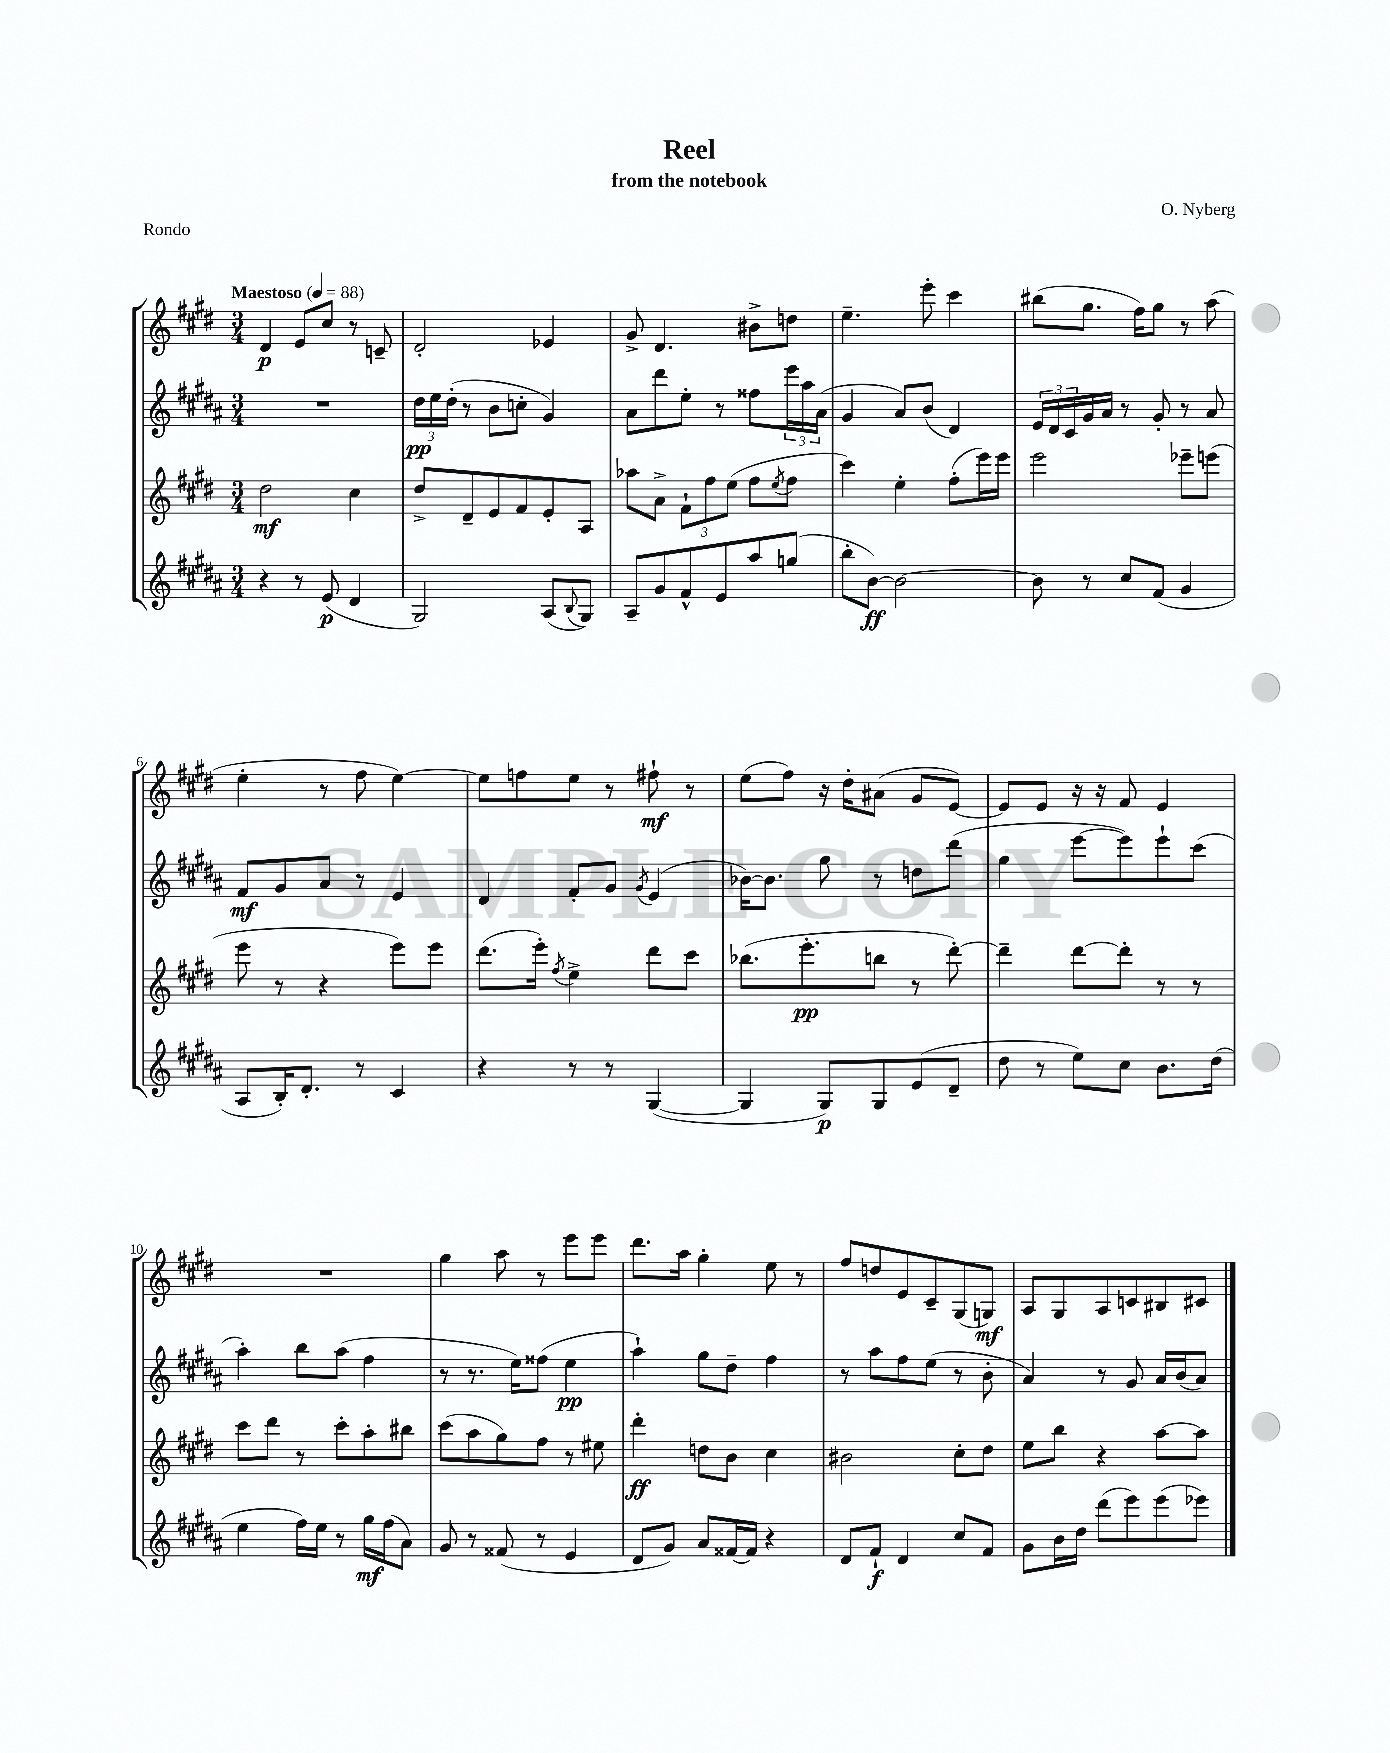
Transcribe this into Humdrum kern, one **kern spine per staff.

**kern	**dynam	**kern	**dynam	**kern	**dynam	**kern	**dynam
*part4	*part4	*part3	*part3	*part2	*part2	*part1	*part1
*staff4	*staff4	*staff3	*staff3	*staff2	*staff2	*staff1	*staff1
*clefG2	*	*clefG2	*	*clefG2	*	*clefG2	*
*k[f#c#g#d#a#]	*	*k[f#c#g#d#]	*	*k[f#c#g#d#a#]	*	*k[f#c#g#d#]	*
*M3/4	*	*M3/4	*	*M3/4	*	*M3/4	*
*MM88	*	*MM88	*	*MM88	*	*MM88	*
=1	=1	=1	=1	=1	=1	=1	=1
!	!	!	!	!	!	!LO:TX:a:B:t=Maestoso	!
4r	.	2dd#\	mf	2.r	.	4d#/	p
8r	.	.	.	.	.	8e/L	.
(8e/	p	.	.	.	.	8cc#/J	.
4d#/	.	4cc#\	.	.	.	8r	.
.	.	.	.	.	.	8cn~/	.
=2	=2	=2	=2	=2	=2	=2	=2
2G#/)	.	8dd#^/L	.	24dd#\LL	pp	2d#'/	.
.	.	.	.	24ee\	.	.	.
.	.	.	.	(24dd#'\JJ	.	.	.
.	.	8d#~/	.	8r	.	.	.
.	.	8e/	.	8b\L	.	.	.
.	.	8f#/	.	8ccn'\J	.	.	.
(8A#/L	.	8e'/	.	4g#/)	.	4e-X/	.
8qqB/	.	.	.	.	.	.	.
8G#/J)	.	8A/J	.	.	.	.	.
=3	=3	=3	=3	=3	=3	=3	=3
8A#~/L	.	8aa-X\L	.	8a#\L	.	8g#^/	.
8g#/	.	8a^\J	.	8ddd#\	.	4.d#/	.
8f#^^/	.	12f#`\L	.	8ee'\J	.	.	.
.	.	12ff#\	.	.	.	.	.
8e/	.	.	.	8r	.	.	.
.	.	(12ee\J	.	.	.	.	.
8aa#/	.	8ff#\L	.	8ff##X\L	.	8b#X^\L	.
.	.	8qee/	.	.	.	.	.
(8ggn/J	.	8ff#\J	.	24eee\L	.	8ddn\J	.
.	.	.	.	24aa#\	.	.	.
.	.	.	.	(24a#\JJ	.	.	.
=4	=4	=4	=4	=4	=4	=4	=4
8bb'\L	.	4ccc#\)	.	4g#/	.	4.ee~\	.
[8b\J)	ff	.	.	.	.	.	.
2b\_	.	4ee'\	.	8a#/L)	.	.	.
.	.	.	.	(8b/J	.	8eee'\	.
.	.	(8ff#'\L	.	4d#/)	.	4ccc#\	.
.	.	16eee\L)	.	.	.	.	.
.	.	16eee\JJ	.	.	.	.	.
=5	=5	=5	=5	=5	=5	=5	=5
8b\]	.	2eee\	.	24e/LL	.	(8bb#X\L	.
.	.	.	.	24d#/	.	.	.
.	.	.	.	24c#/	.	.	.
8r	.	.	.	16g#/	.	8.gg#\J	.
.	.	.	.	16a#/JJ	.	.	.
8cc#/L	.	.	.	8r	.	.	.
.	.	.	.	.	.	16ff#\KL)	.
(8f#/J	.	.	.	8g#'/	.	8gg#\J	.
4g#/	.	8eee-X~\L	.	8r	.	8r	.
.	.	(8eeen\J	.	8a#/	.	(8aa\	.
!!LO:LB:g=z
=6	=6	=6	=6	=6	=6	=6	=6
8A#/L	.	8eee\	.	8f#/L	mf	4ee'\	.
16B'/K)	.	8r	.	8g#/	.	.	.
8.d#'/J	.	.	.	.	.	.	.
.	.	4r	.	8a#/J	.	8r	.
8r	.	.	.	8r	.	8ff#\	.
4c#/	.	8eee\L)	.	4e/	.	[4ee\)	.
.	.	8eee\J	.	.	.	.	.
=7	=7	=7	=7	=7	=7	=7	=7
4r	.	(8.ddd#\L	.	4d#/	.	8ee\L]	.
.	.	.	.	.	.	8ffn\	.
.	.	16eee'\Jk)	.	.	.	.	.
.	.	8qff#/	.	.	.	.	.
8r	.	4ee^\	.	8f#'/L	.	8ee\J	.
8r	.	.	.	8g#/J	.	8r	.
.	.	.	.	8qg#/	.	.	.
([4G#/	.	8ddd#\L	.	(4e/	.	8ff#X`\	mf
.	.	8ccc#\J	.	.	.	8r	.
=8	=8	=8	=8	=8	=8	=8	=8
4G#/]	.	(8.bb-X\L	.	[16b-X\KL)	.	(8ee\L	.
.	.	.	.	8.b-\J]	.	.	.
.	.	.	.	.	.	8ff#\J)	.
.	.	8.eee'\	pp	.	.	.	.
8G#/L)	p	.	.	8gg#\	.	16r	.
.	.	.	.	.	.	16dd#'\KL	.
8G#/	.	8bbn\J	.	8r	.	(8a#X\J	.
(8e/	.	8r	.	8ddn\L	.	8g#/L	.
8d#~/J	.	[8ddd#'\)	.	(8ddd#\J	.	[8e/J)	.
=9	=9	=9	=9	=9	=9	=9	=9
8dd#\	.	4ddd#~\]	.	4gg#\	.	8e/L]	.
8r	.	.	.	.	.	8e/J	.
8ee\L)	.	[8ddd#\L	.	[8eee\L	.	16r	.
.	.	.	.	.	.	16r	.
8cc#\J	.	8ddd#'\J]	.	8eee\])	.	8f#/	.
8.b\L	.	8r	.	8eee`\	.	4e/	.
.	.	8r	.	(8ccc#\J	.	.	.
(16dd#\Jk	.	.	.	.	.	.	.
!!LO:LB:g=z
=10	=10	=10	=10	=10	=10	=10	=10
4ee\	.	8ccc#\L	.	4aa#'\)	.	2.r	.
.	.	8ddd#\J	.	.	.	.	.
16ff#\LL)	.	8r	.	8bb\L	.	.	.
16ee\JJ	.	.	.	.	.	.	.
8r	.	8ccc#'\L	.	(8aa#\J	.	.	.
16gg#\LL	mf	8aa'\	.	4ff#\	.	.	.
(16ff#\J	.	.	.	.	.	.	.
8a#\J)	.	8bb#X\J	.	.	.	.	.
=11	=11	=11	=11	=11	=11	=11	=11
8g#/	.	(8ccc#\L	.	8r	.	4gg#\	.
8r	.	8aa\	.	8.r	.	.	.
(8f##X/	.	8gg#\)	.	.	.	8aa\	.
.	.	.	.	16ee\KL)	.	.	.
8r	.	8ff#\J	.	(8ff##X\J	.	8r	.
4e/	.	8r	.	4ee\	pp	8eee\L	.
.	.	8ee#X\	.	.	.	8eee\J	.
=12	=12	=12	=12	=12	=12	=12	=12
8d#/L	.	4ddd#'\	ff	4aa#`\)	.	8.ddd#\L	.
8g#/J)	.	.	.	.	.	.	.
.	.	.	.	.	.	16aa\Jk	.
8a#/L	.	8ddn\L	.	8gg#\L	.	4gg#'\	.
[16f##X/L	.	8b\J	.	8dd#~\J	.	.	.
16f##/JJ]	.	.	.	.	.	.	.
4r	.	4cc#\	.	4ff#\	.	8ee\	.
.	.	.	.	.	.	8r	.
=13	=13	=13	=13	=13	=13	=13	=13
8d#/L	.	2b#X\	.	8r	.	8ff#/L	.
8f#`/J	f	.	.	8aa#\L	.	8ddn/	.
4d#/	.	.	.	8ff#\	.	8e/	.
.	.	.	.	(8ee\J	.	8c#~/	.
8cc#/L	.	8cc#'\L	.	8r	.	(8G#/	.
8f#/J	.	8dd#\J	.	8b'\	.	8Gn/J)	mf
=14	=14	=14	=14	=14	=14	=14	=14
8g#\L	.	8ee\L	.	4a#/)	.	8A/L	.
16b\L	.	8bb\J	.	.	.	8G#/	.
16dd#\JJ	.	.	.	.	.	.	.
(8ddd#\L	.	4r	.	8r	.	8A/	.
8eee\)	.	.	.	8g#/	.	8cn/	.
(8eee\	.	[8aa\L	.	16a#/LL	.	8B#X/	.
.	.	.	.	(16b/J	.	.	.
8eee-X\J)	.	8aa\J]	.	8a#/J)	.	8c#X/J	.
==	==	==	==	==	==	==	==
*-	*-	*-	*-	*-	*-	*-	*-
